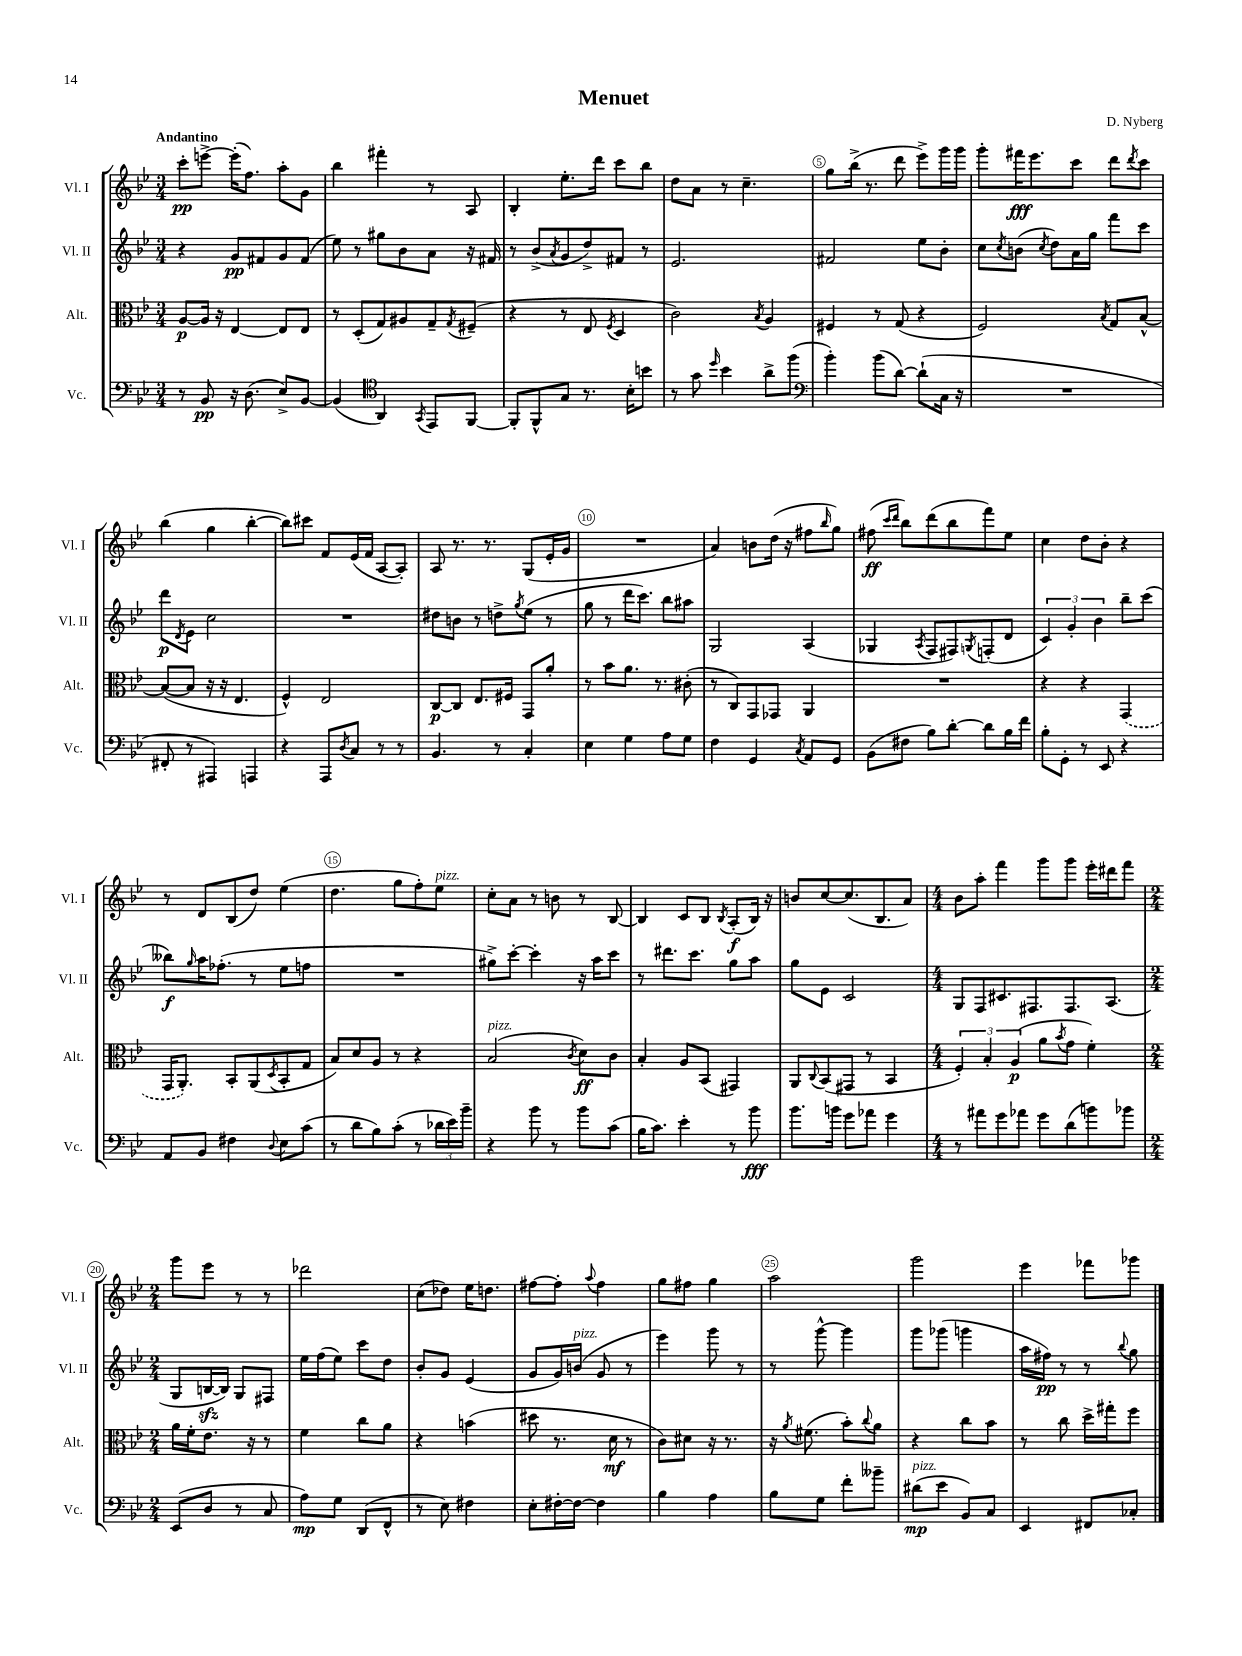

**kern	**kern	**kern	**kern
*staff4	*staff3	*staff2	*staff1
*clefF4	*clefC3	*clefG2	*clefG2
*k[b-e-]	*k[b-e-]	*k[b-e-]	*k[b-e-]
*M3/4	*M3/4	*M3/4	*M3/4
8r	[8A	4r	8ccc'
8BB-	16A]	.	[8eee^
.	16r	.	.
16r	[4E-	8g	(16eee']
(8.D	.	.	8.ff)
.	.	8f#	.
8E-^)	8E-]	8g	8aa'
[8BB-	8E-	(8f#	8g
=	=	=	=
(4BB-]	8r	8ee-)	4bb-
.	(8D'	8r	.
*clefC4	*	*	*
4AA)	8G)	8gg#	4fff#'
.	8A#	8b-	.
8qGG	.	.	.
8EE-	8G~	8a	8r
.	8qG	.	.
[8FF	(8F#~	16r	8A
.	.	16f#	.
=	=	=	=
8FF']	4r	8r	4B-'
8FF^^	.	(8b-^	.
.	.	8qa	.
8G	8r	8g	8.ee-'
8.r	8E-	8dd^)	.
.	.	.	16ddd
.	8qF	.	.
.	4D	8f#	8ccc
16B-'	.	.	.
8b	.	8r	8bb-
=	=	=	=
8r	2c)	2.e-	8dd
8g	.	.	8a
16qqdd	.	.	.
4b-	.	.	8r
.	.	.	4.cc~
.	8qB-	.	.
8a^	4A	.	.
(8ff	.	.	.
=	=	=	=
*clefF4	*	*	*
4b-')	4F#	2f#	8gg
.	.	.	(16bb-^
.	.	.	8.r
(8b-	8r	.	.
[8d)	(8G	.	8ddd
(8d`]	4r	8ee-	8eee-^)
16C	.	8b-'	16ggg
16r	.	.	16ggg
=	=	=	=
2.r	2F)	8cc	8ggg'
.	.	8qcc	.
.	.	(8b	16fff#
.	.	.	8.eee-
.	.	8qcc	.
.	.	8dd)	.
.	.	16a	8ccc
.	.	16gg	.
.	8qB-	.	.
.	8G	8fff	8ddd
.	.	.	8qddd
.	[8B-^^	8ccc	8ccc
=	=	=	=
8FF#'	(8B-_	8ddd	(4bb-
.	.	8qd	.
8r	8B-]	8e-	.
4AAA#)	16r	2cc	4gg
.	16r	.	.
.	4.E-	.	.
4AAA	.	.	[4bb-'
=	=	=	=
4r	4F^^)	2.r	8bb-])
.	.	.	8ccc#
8AAA	2E-	.	8f
8qD	.	.	.
8C	.	.	(16e-
.	.	.	16f
8r	.	.	[8A
8r	.	.	8A'])
=	=	=	=
4.BB-	[8C	8dd#	8A
.	8C]	8b	8.r
.	8.E-	8r	.
.	.	.	8.r
8r	.	8dd^	.
.	16F#	.	.
.	.	8qgg	.
4C'	8GG	(8ee-	(8G
.	8a'	8r	16e-'
.	.	.	16g
=	=	=	=
4E-	8r	8gg	2.r
.	8b-	8r	.
4G	8.a	16ddd	.
.	.	8.ccc)	.
.	8.r	.	.
8A	.	8bb-	.
8G	(8c#'	8aa#	.
=	=	=	=
4F	8r	2G	4a)
.	8C)	.	.
4GG	8GG	.	8b
.	8GG-	.	(16dd
.	.	.	16r
8qC	.	.	.
8AA	4AA	(4A	8ff#
.	.	.	16qqbb-
8GG	.	.	8gg)
=	=	=	=
(8BB-	2.r	4G-	(8ff#
.	.	.	16qqccc
.	.	.	16qqddd
8F#	.	.	8bb-)
.	.	8qA	.
8B-)	.	8F	(8ddd
[8d'	.	8F#)	8bb-
.	.	8qG	.
8d]	.	(8F'	8fff)
16B-	.	8d	8ee-
16f	.	.	.
=	=	=	=
8B-'	4r	6c)	4cc
8GG'	.	.	.
.	.	6g'	.
8r	4r	.	8dd
.	.	6b-	.
8EE-	.	.	8b-'
4r	(4GG	8bb-~	4r
.	.	(8ccc	.
=	=	=	=
8AA	16GG	8bb--)	8r
.	8.AA')	.	.
.	.	16qqgg	.
8BB-	.	16aa	8d
.	.	(8.ff-'	.
4F#	8BB-'	.	(8B-
.	(8AA	8r	8dd)
8qqD	8qD	.	.
8E-	8BB-'	8ee-	(4ee-
(8c	8G	8ff	.
=	=	=	=
8r	8B-)	2.r	4.dd
8d	8d	.	.
8B-)	8A	.	.
(8c'	8r	.	8gg
8r	4r	.	8ff')
24d-	.	.	8ee-
24e-)	.	.	.
24b-~	.	.	.
=	=	=	=
4r	(2B-	8gg#^)	8cc'
.	.	[8ccc'	8a
8b-	.	4ccc']	8r
8r	.	.	8b
.	8qc	.	.
8b-	8d)	16r	8r
.	.	16aa	.
(8c	8c	8ccc	[8B-
=	=	=	=
16B-	4B-'	8r	4B-]
8.c)	.	.	.
.	.	8.ddd#	.
4e-'	8A	.	8c
.	.	8.ccc	.
.	(8BB-	.	8B-
.	.	.	8qB-
8r	4GG#)	8gg	(8A'
8b-	.	8aa	16B-)
.	.	.	16r
=	=	=	=
8.b-	8AA	8gg	8b
.	8qqC	.	.
.	(8BB-	8e-	[8cc
16b	.	.	.
8g	8GG#	2c	(8.cc]
8a-	8r	.	.
.	.	.	8.B-
4g	4BB-	.	.
.	.	.	8a)
=	=	=	=
*M4/4	*M4/4	*M4/4	*M4/4
8r	6F')	8G	8b-
8a#	.	8F	8aa'
.	6B-'	.	.
8g	.	8.c#	4fff
.	(6A	.	.
8a-	.	.	.
.	.	8.F#	.
8g	8a	.	8ggg
.	8qb-	.	.
(8d	8g	8.F#	8ggg
8b)	4f')	.	16eee-'
.	.	(8.A	16ddd#
8b-	.	.	8fff
=	=	=	=
*M2/4	*M2/4	*M2/4	*M2/4
(8EE-	16a	8G	8ggg
.	16f'	.	.
8D	8.e-	[16B	8eee-
.	.	16B])	.
8r	.	8G	8r
.	16r	.	.
8C	8r	8F#	8r
=	=	=	=
8A)	4f	16ee-	2ddd-
.	.	(16ff	.
8G	.	8ee-)	.
(8DD	8cc	8ccc	.
8FF^^	8a	8dd	.
=	=	=	=
8r	4r	8b-'	(8cc
8E-)	.	8g	8dd-)
4F#	(4b	(4e-	16ee-
.	.	.	8.dd
=	=	=	=
8E-'	8dd#	8g	[8ff#
[16F#'	8.r	16g)	8ff#']
16F#_	.	(16b	.
.	.	.	8qqaa
4F#]	.	8g	4ff#
.	16d	.	.
.	8r	8r	.
=	=	=	=
4B-	8c)	4eee-)	8gg
.	8d#	.	8ff#
4A	16r	8ggg	4gg
.	8.r	.	.
.	.	8r	.
=	=	=	=
8B-	16r	8r	2aa
.	8qa	.	.
.	(8.f#	.	.
8G	.	[8ggg^^	.
8f'	8b-')	4ggg]	.
.	8qqcc	.	.
8b--~	8a	.	.
=	=	=	=
(8d#	4r	8ggg	2ggg
8e-	.	(8ggg-	.
8BB-)	8cc	4ggg	.
8C	8b-	.	.
=	=	=	=
4EE-	8r	16aa	4eee-
.	.	16ff#)	.
.	8cc	8r	.
8FF#	16dd^	8r	8fff-
.	16gg#'	.	.
.	.	8qqbb-	.
8C-'	8ff	8gg	8ggg-
==	==	==	==
*-	*-	*-	*-
